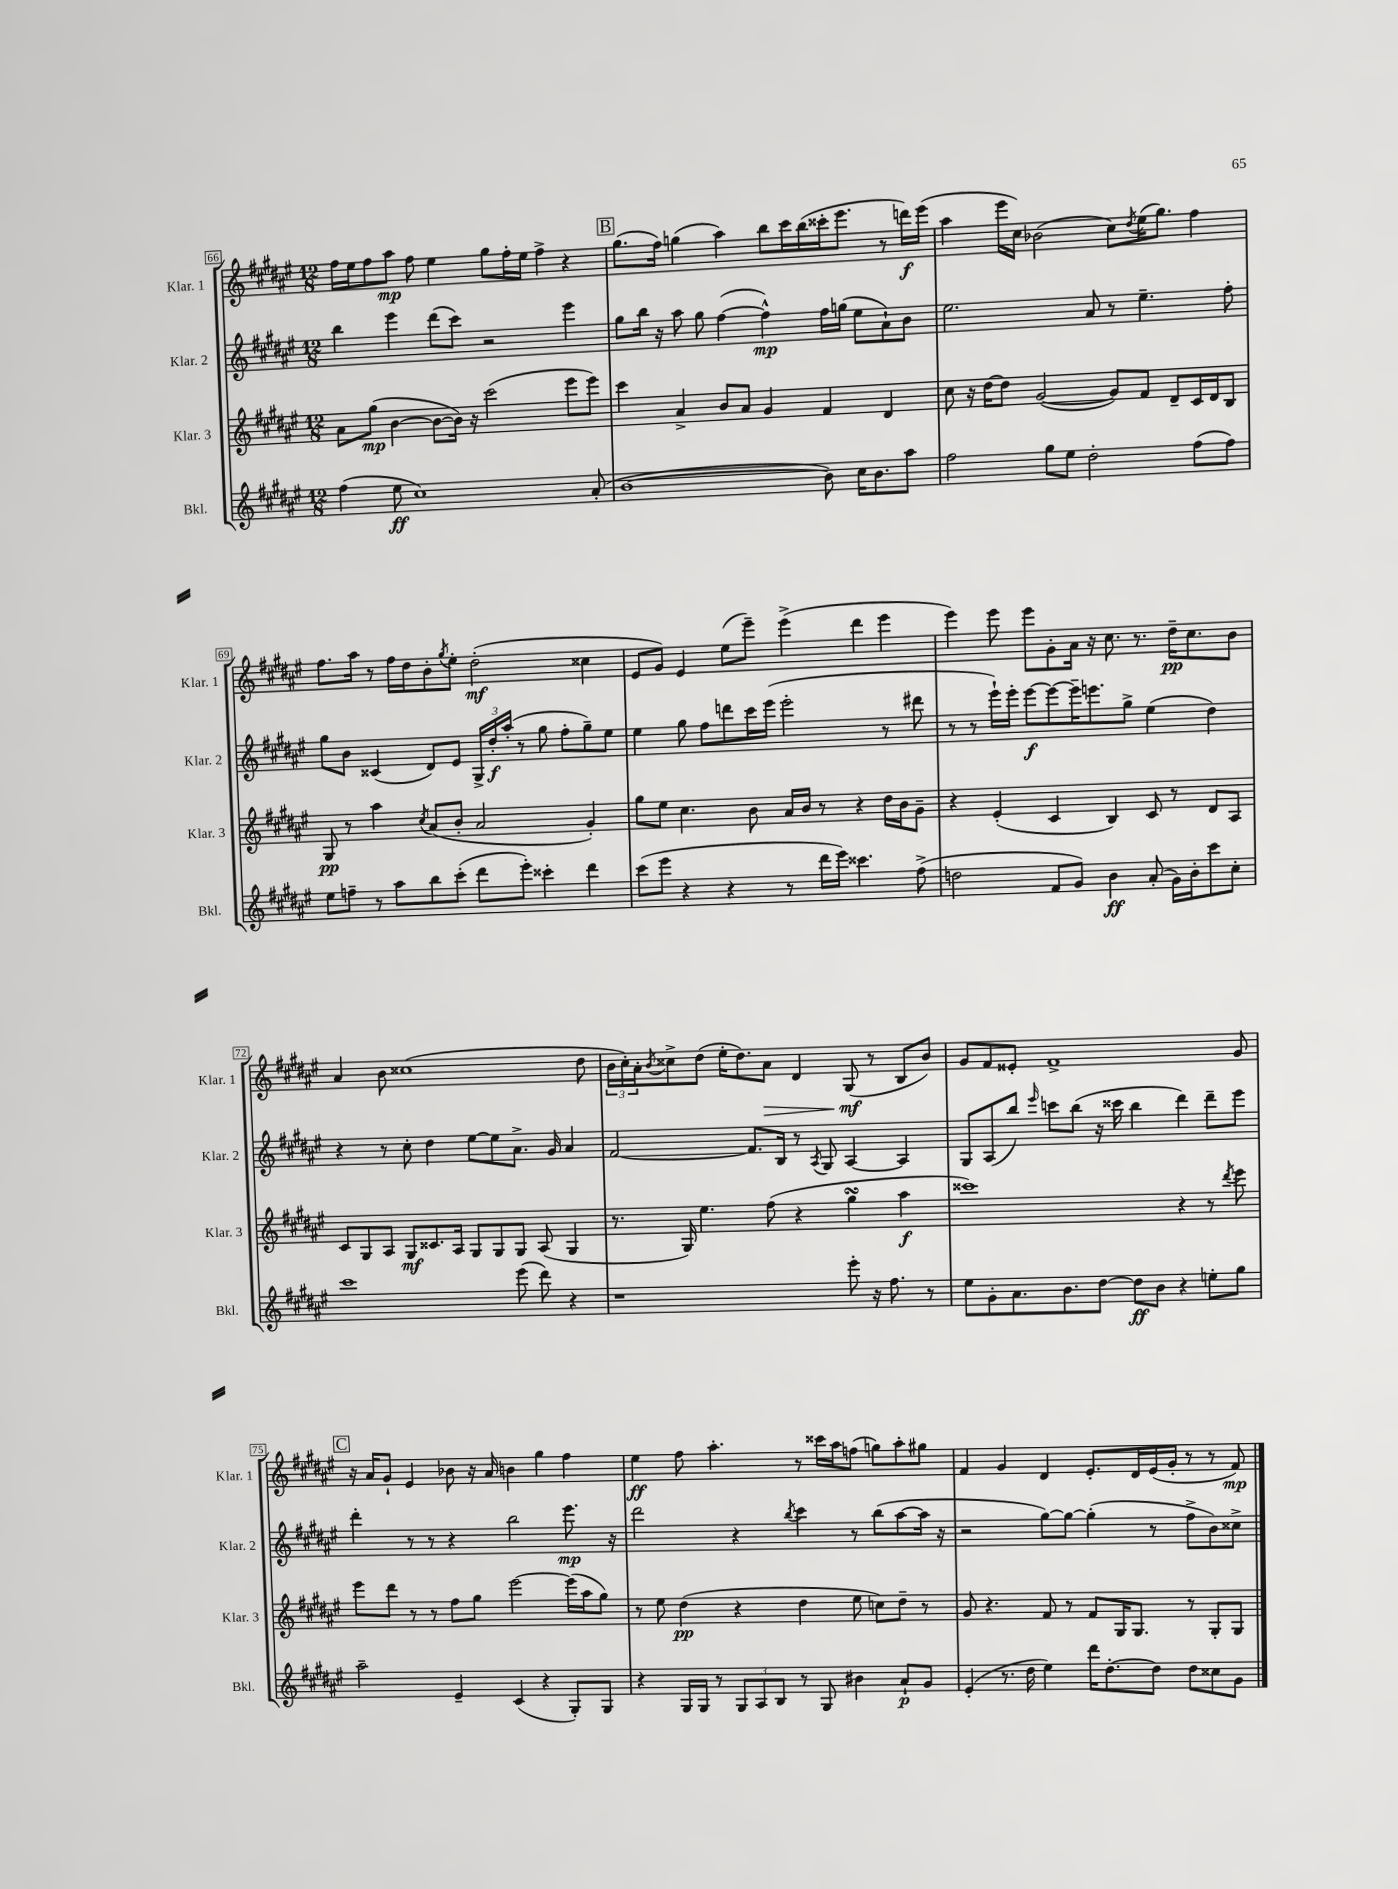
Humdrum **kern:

**kern	**kern	**kern	**kern
*staff4	*staff3	*staff2	*staff1
*clefG2	*clefG2	*clefG2	*clefG2
*k[f#c#g#d#a#e#]	*k[f#c#g#d#a#e#]	*k[f#c#g#d#a#e#]	*k[f#c#g#d#a#e#]
*M12/8	*M12/8	*M12/8	*M12/8
(4ff#	8a#	4bb	16ff#
.	.	.	16ee#
.	(8gg#	.	8ff#
8ee#	[4b	4eee#	8aa#
1cc#)	.	.	8ff#
.	8b_	(8ddd#	4ee#
.	16b])	8ccc#)	.
.	16r	.	.
.	(2ccc#	2r	8gg#
.	.	.	16ff#'
.	.	.	16ee#
.	.	.	4ff#^
.	8eee#	4eee#	4r
(8a#'	8eee#)	.	.
=	=	=	=
[1b	4ccc#	8gg#	(8.gg#
.	.	16bb	.
.	.	16r	16ff#)
.	4a#^	8aa#	(4gg
.	.	8gg#	.
.	8b	([4ff#	4aa#)
.	8a#	.	.
.	4g#	4ff#^^])	8bb
.	.	.	16ccc#
.	.	.	(16bb
8b])	4f#	16ff#	16ccc##'
.	.	(16gg	8.eee#
16cc#	.	8ee#	.
8.b	.	.	.
.	4d#	8a#`)	8r
8aa#	.	8b	16ddd)
.	.	.	(16eee#
=	=	=	=
2ff#	8cc#	2.ee#	4aa#
.	16r	.	.
.	[16dd#	.	.
.	8dd#]	.	16eee#
.	.	.	16cc#)
.	([2g#	.	(2b-
8gg#	.	.	.
8ee#	.	.	.
2dd#'	.	8a#	.
.	8g#])	8r	8cc#)
.	.	.	8qdd#
.	8f#	4.ee#~	(16ee#
.	.	.	8.gg#)
.	8d#~	.	.
(8ff#	16c#	.	4ff#
.	16d#	.	.
8ff#)	8B	8ff#'	.
=	=	=	=
8ee#	8G#	8gg#	8.ff#
8ff~	8r	8b	.
.	.	.	16aa#
8r	4aa#	(4c##	8r
8aa#	.	.	16ff#
.	.	.	16dd#
.	8qcc#	.	.
8bb	(8a#	8d#)	8b'
.	.	.	8qgg#
(8ccc#'	8b'	8e#	8ee#'
8ddd#	2a#	24G#^	(2dd#'
.	.	24dd#'	.
.	.	(24aa#'	.
8eee#')	.	8r	.
4ccc##'	.	8gg#	.
.	.	8ff#'	.
4ddd#	4g#')	8gg#~)	4cc##
.	.	8ee#	.
=	=	=	=
(8ccc#	8gg#	4ee#	8e#
8eee#	8ee#	.	8g#)
4r	4.cc#	8gg#	4e#
.	.	8ff#	.
4r	.	8ddd	(8ee#
.	8b	16ccc#	8eee#~)
.	.	(16eee#	.
8r	16a#	2eee#'	(4eee#^
.	16b	.	.
16ddd#	8r	.	.
16eee#)	.	.	.
4.ccc##	4r	.	4ddd#
.	16dd#	8r	4eee#
.	16b	.	.
(8ff#^	8g#~	8ddd#	.
=	=	=	=
2dd	4r	8r	4eee#)
.	.	8r	.
.	(4e#'	16eee#`)	8eee#
.	.	16eee#'	.
.	.	[8eee#	8eee#
8f#	4c#	8eee#_	8g#'
8g#)	.	16eee#~]	16a#
.	.	8.eee	16r
4b	4B)	.	8.cc#
.	.	8gg#^	.
.	.	.	8.r
(8a#'	8c#	(4ee#	.
16g#)	8r	.	16dd#~
16b'	.	.	8.cc#
8ccc#	8d#	4dd#)	.
8cc#'	8A#	.	8b
=	=	=	=
1ccc#	8c#	4r	4a#
.	8G#	.	.
.	8A#	8r	8b
.	8G#	8cc#'	(1cc##
.	8.c##	4dd#	.
.	16A#	.	.
.	8G#	[8ee#	.
.	8G#	8ee#]	.
(8eee#	8G#	8.a#^	.
8ddd#)	(8A#	.	.
.	.	16g#	.
4r	4G#	4a#	.
.	.	.	8dd#
=	=	=	=
1r	8.r	[2f#	24b
.	.	.	24cc#')
.	.	.	24a#'
.	.	.	8qb
.	.	.	8cc##^
.	16G#)	.	.
.	4.ee#	.	(8dd#
.	.	.	16ee#'
.	.	.	8.dd#)
.	.	8.f#]	.
.	(8ff#	.	8a#
.	.	16B	.
.	4r	8r	4d#
.	.	8qA#	.
.	.	8G#	.
8eee#'	4gg#	[4A#	(8G#
16r	.	.	8r
8.ff#	.	.	.
.	4aa#	4A#]	8B
8r	.	.	8b)
=	=	=	=
8ee#	1ccc##)	8G#	8g#
8g#'	.	(8A#	8f#
8.a#	.	8bb)	8e##'
.	.	16qqeee#	.
.	.	8ccc	1f#^
8.b	.	.	.
.	.	(8bb	.
[8dd#	.	16r	.
.	.	16ccc##	.
8dd#]	.	4bb	.
8b	.	.	.
4r	4r	4ddd#)	.
8ee'	8r	8ddd#~	.
.	8qddd#	.	.
8gg#	8eee#	8eee#	8g#
=	=	=	=
2aa#~	8eee#	4ddd#'	16r
.	.	.	16a#
.	8ddd#	.	8g#`
.	8r	8r	4e#
.	8r	8r	.
4e#~	8ff#	4r	8b-
.	8gg#	.	16r
.	.	.	16a#
(4c#	[2eee#	2bb	4b
4r	.	.	4gg#
8G#')	(16eee#]	8.eee#	4ff#
.	16aa#	.	.
8G#	8gg#)	.	.
.	.	16r	.
=	=	=	=
4r	8r	2ddd#	4ee#
.	8ee#	.	.
16G#	(4dd#	.	8ff#
16G#	.	.	.
8r	.	.	4.aa#'
12G#	4r	4r	.
12A#	.	.	.
12B	.	.	.
.	.	8qbb	.
8r	4dd#	4ccc#	8r
8G#	.	.	16ccc##
.	.	.	16aa#
4b#	8ee#	8r	(8ff
.	8cc)	(8bb	8gg)
8a#`	8dd#~	[8aa#	8aa#'
8g#	8r	16aa#]	8gg#
.	.	16r	.
=	=	=	=
(4e#'	8g#	2r	4f#
.	4.r	.	.
8.r	.	.	4g#
16dd#	.	.	.
4ee#)	8f#	[8gg#)	4d#
.	8r	8gg#_	.
16ddd#	8f#	(4gg#']	8.e#'
[8.dd#'	.	.	.
.	16G#	.	.
.	8.G#	.	16d#
8dd#]	.	8r	(16e#
.	.	.	16g#'
8dd#	8r	8ff#^	8r
8cc##	8G#'	8b)	8r
8g#	8G#	8cc##^	8f#)
==	==	==	==
*-	*-	*-	*-
